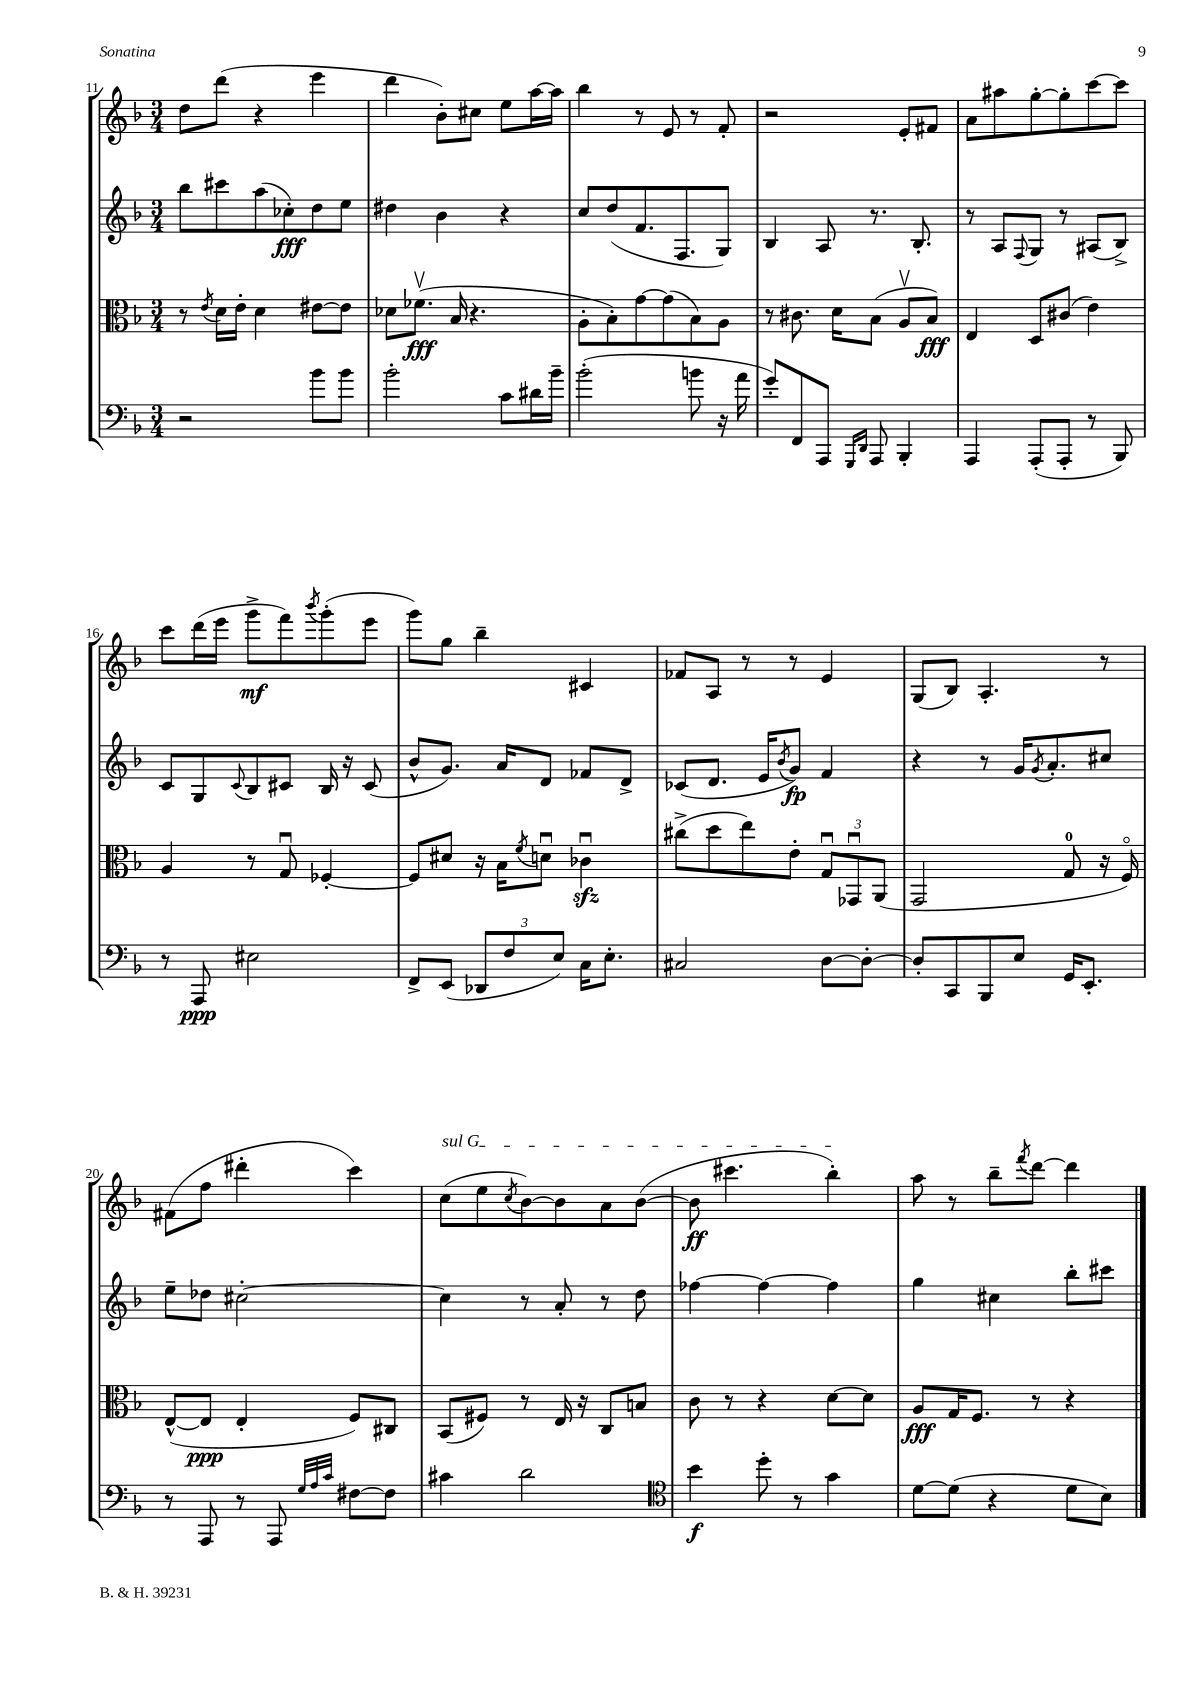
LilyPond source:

<<
\new StaffGroup <<
\new Staff = "s0" {
    \clef treble \key f \major \numericTimeSignature \time 3/4
    d''8 d'''8( r4 e'''4 |
    d'''4 bes'8-.) cis''8 e''8 a''16~ a''16 |
    bes''4 r8 e'8 r8 f'8-. |
    r2 e'8-. fis'8 |
    a'8 ais''8 g''8~-. g''8-. c'''8~ c'''8 |
    c'''8 d'''16( e'''16 g'''8->\mf f'''8) \acciaccatura { bes'''8 } g'''8-.( e'''8 |
    g'''8) g''8 bes''4-- cis'4 |
    fes'8 a8 r8 r8 e'4 |
    g8( bes8) a4.-. r8 |
    fis'8( f''8 dis'''4-. c'''4) |
    \once \override TextSpanner.bound-details.left.text = \markup { \italic "sul G" } c''8\startTextSpan( e''8 \acciaccatura { c''8 } bes'8~) bes'8 a'8 bes'8~( |
    bes'8\ff cis'''4. bes''4-.\stopTextSpan) |
    a''8 r8 bes''8-- \acciaccatura { f'''8 } d'''8~ d'''4 \bar "|." |
}
\new Staff = "s1" {
    \clef treble \key f \major \numericTimeSignature \time 3/4
    bes''8 cis'''8 a''8( ces''8-.\fff) d''8 e''8 |
    dis''4 bes'4 r4 |
    c''8 d''8( f'8. f8. g8) |
    bes4 a8 r8. bes8.-. |
    r8 a8 \appoggiatura { f8 } g8 r8 ais8( bes8->) |
    c'8 g8 \appoggiatura { c'8 } bes8 cis'8 bes16 r16 cis'8( |
    bes'8-^ g'8.) a'16 d'8 fes'8 d'8-> |
    ces'8( d'8. e'16 \acciaccatura { bes'8 } g'8\fp) f'4 |
    r4 r8 g'16 \acciaccatura { g'8 } a'8.-. cis''8 |
    e''8-- des''8 cis''2~-. |
    cis''4 r8 a'8-. r8 d''8 |
    fes''4~ fes''4~ fes''4 |
    g''4 cis''4 bes''8-. cis'''8 \bar "|." |
}
\new Staff = "s2" {
    \clef alto \key f \major \numericTimeSignature \time 3/4
    r8 \acciaccatura { e'8 } d'16 e'16-. d'4 eis'8~ eis'8 |
    des'8 fes'8.\upbow\fff( bes16 r4. |
    a8-. bes8-.) g'8~ g'8( bes8) a8 |
    r8 cis'8. d'16 bes8( a8\upbow bes8\fff) |
    e4 d8 cis'8( e'4) |
    a4 r8 g8\downbow fes4~-. |
    fes8 dis'8 r16 bes16 \acciaccatura { f'8 } d'8\downbow ces'4\downbow\sfz |
    cis''8->( d''8 e''8) e'8-. \tuplet 3/2 { g8\downbow ges,8\downbow a,8( } |
    g,2 g8-0 r16 f16\flageolet) |
    e8~-^( e8\ppp e4-. f8) cis8 |
    bes,8( fis8) r8 e16 r16 c8 b8 |
    c'8 r8 r4 d'8~ d'8 |
    a8\fff g16 f8. r8 r4 \bar "|." |
}
\new Staff = "s3" {
    \clef bass \key f \major \numericTimeSignature \time 3/4
    r2 bes'8 bes'8 |
    bes'2-. c'8 dis'16 bes'16-- |
    bes'2-.( b'8 r16 a'16 |
    g'8-.) f,8 a,,8 \grace { g,,16 d,16 } a,,8 bes,,4-. |
    a,,4 a,,8-.( a,,8-. r8 bes,,8) |
    r8 a,,8\ppp eis2 |
    f,8-> e,8( \tuplet 3/2 { des,8 f8 e8) } c16 e8.-. |
    cis2 d8~ d8~-. |
    d8-. c,8 bes,,8 e8 g,16 e,8.-. |
    r8 a,,8 r8 a,,8 \grace { g32 a32 c'32 } fis8~ fis8 |
    cis'4 d'2 |
    \clef tenor bes'4\f d''8-. r8 g'4 |
    d'8~ d'8( r4 d'8 bes8) \bar "|." |
}
>>
>>
\layout { \context { \Score currentBarNumber = #11 } }
